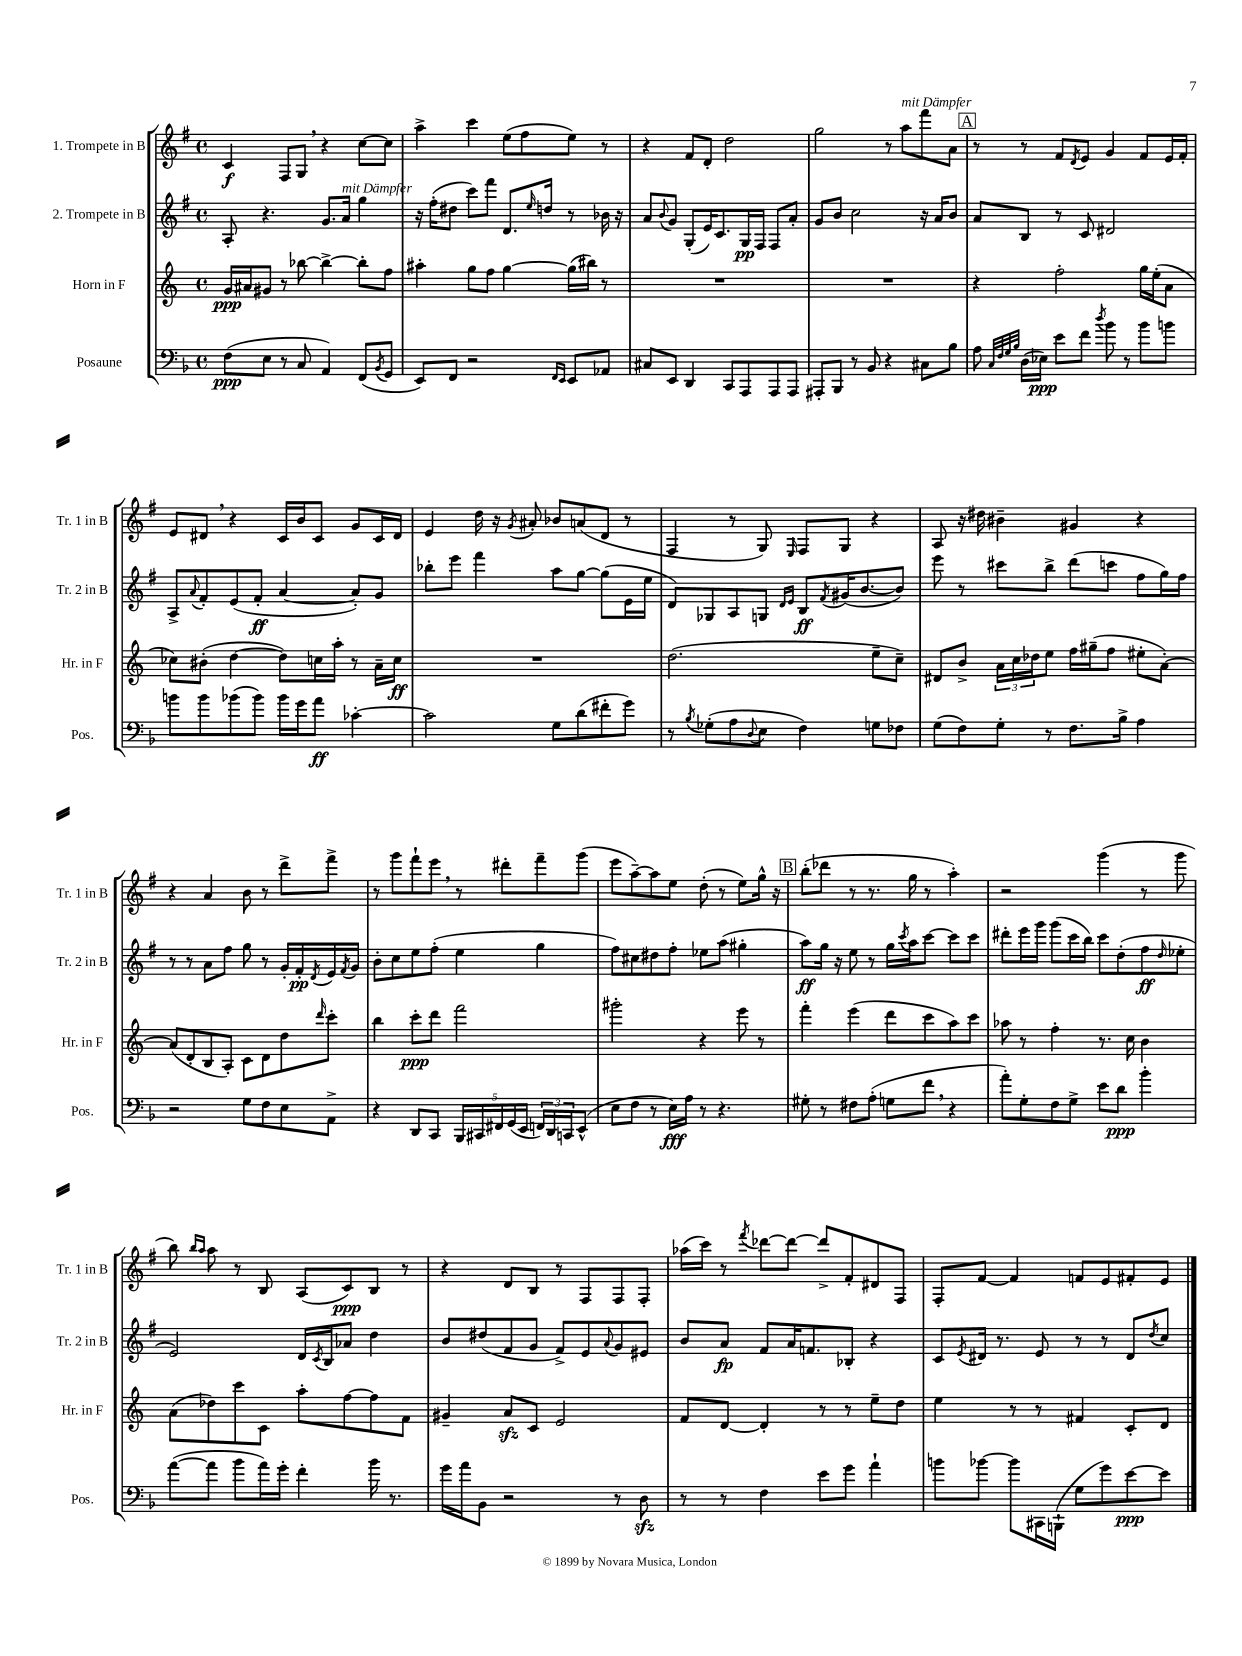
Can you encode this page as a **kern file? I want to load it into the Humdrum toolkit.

**kern	**dynam	**kern	**dynam	**kern	**dynam	**kern	**dynam
*part4	*part4	*part3	*part3	*part2	*part2	*part1	*part1
*staff4	*staff4	*staff3	*staff3	*staff2	*staff2	*staff1	*staff1
*I"Posaune	*	*I"Horn in F	*	*I"2. Trompete in B	*	*I"1. Trompete in B	*
*I'Pos.	*	*I'Hr. in F	*	*I'Tr. 2 in B	*	*I'Tr. 1 in B	*
*clefF4	*	*clefG2	*	*clefG2	*	*clefG2	*
*k[b-]	*	*k[]	*	*k[f#]	*	*k[f#]	*
*M4/4	*	*M4/4	*	*M4/4	*	*M4/4	*
*met(c)	*	*met(c)	*	*met(c)	*	*met(c)	*
=1	=1	=1	=1	=1	=1	=1	=1
(8F\L	ppp	16g/LL	ppp	8A'/	.	4c/	f
.	.	16a#X/J	.	.	.	.	.
8E\J	.	8g#X/J	.	4.r	.	.	.
8r	.	8r	.	.	.	8F#/L	.
8C/	.	[8bb-X\	.	.	.	8G,/J	.
4AA/)	.	4bb-^\_	.	8.g/L	.	4r	.
!	!	!	!	!LO:TX:a:i:t=mit Dämpfer	!	!	!
.	.	.	.	16a/Jk	.	.	.
(8FF/L	.	8bb-'\L]	.	4gg\	.	[8cc\L	.
8qBB-/	.	.	.	.	.	.	.
8GG/J	.	8ff\J	.	.	.	8cc\J]	.
=2	=2	=2	=2	=2	=2	=2	=2
8EE/L)	.	4aa#X'\	.	16r	.	4aa^\	.
.	.	.	.	(16ff#'\KL	.	.	.
8FF/J	.	.	.	8dd#X\J	.	.	.
2r	.	8gg\L	.	8ccc\L)	.	4ccc\	.
.	.	8ff\J	.	8fff#\J	.	.	.
.	.	[4gg\	.	8.d/L	.	(8ee\L	.
.	.	.	.	.	.	8ff#\	.
.	.	.	.	16qqee/	.	.	.
.	.	.	.	16ddn/Jk	.	.	.
16qqFF/LL	.	.	.	.	.	.	.
16qqEE/JJ	.	.	.	.	.	.	.
8EE/L	.	(16gg\LL]	.	8r	.	8ee\J)	.
.	.	16bb#X\JJ)	.	.	.	.	.
8AA-X/J	.	8r	.	16b-X\	.	8r	.
.	.	.	.	16r	.	.	.
=3	=3	=3	=3	=3	=3	=3	=3
8C#X/L	.	1r	.	8a/L	.	4r	.
.	.	.	.	8qqb/	.	.	.
8EE/J	.	.	.	8g/J	.	.	.
4DD/	.	.	.	(8G'/L	.	8f#/L	.
.	.	.	.	16e/K)	.	8d'/J	.
.	.	.	.	8.c/	.	.	.
8CC/L	.	.	.	.	.	2dd\	.
8AAA/	.	.	.	16G/L	pp	.	.
.	.	.	.	16F#/JJ	.	.	.
8AAA/	.	.	.	8F#/L	.	.	.
8AAA/J	.	.	.	8a'/J	.	.	.
=4	=4	=4	=4	=4	=4	=4	=4
8AAA#X'/L	.	1r	.	8g/L	.	2gg\	.
8BBB-/J	.	.	.	8b/J	.	.	.
8r	.	.	.	2cc\	.	.	.
8BB-/	.	.	.	.	.	.	.
4r	.	.	.	.	.	8r	.
!	!	!	!	!	!	!LO:TX:a:i:t=mit Dämpfer	!
.	.	.	.	.	.	8aa\L	.
8C#X\L	.	.	.	16r	.	8fff#\	.
.	.	.	.	16a/KL	.	.	.
8B-\J	.	.	.	8b/J	.	8a\J	.
!!LO:REH:place=s1:t=A
=5	=5	=5	=5	=5	=5	=5	=5
8A\	.	4r	.	8a/L	.	8r	.
32qqC/LLL	.	.	.	.	.	.	.
32qqF/	.	.	.	.	.	.	.
32qqG/	.	.	.	.	.	.	.
32qqB-/JJJ	.	.	.	.	.	.	.
(16D\LL	.	.	.	8B/J	.	8r	.
16E-X\JJ)	ppp	.	.	.	.	.	.
8e\L	.	2ff'\	.	8r	.	8f#/L	.
.	.	.	.	.	.	8qd/	.
8f\J	.	.	.	8c/	.	8e/J	.
8qdd/	.	.	.	.	.	.	.
8b-\	.	.	.	2d#X/	.	4g/	.
8r	.	.	.	.	.	.	.
8b-\L	.	16gg\LL	.	.	.	8f#/L	.
.	.	(16ee'\J	.	.	.	.	.
8bn\J	.	8a\J	.	.	.	16e/L	.
.	.	.	.	.	.	16f#'/JJ	.
!!LO:LB:g=z
=6	=6	=6	=6	=6	=6	=6	=6
8bn\L	.	8cc-X\L)	.	8A^/L	.	8e/L	.
.	.	.	.	8qqa/	.	.	.
8b\	.	(8b#X'\J	.	8f#'/	.	8d#X,/J	.
(8b-X\	.	[4dd\	.	(8e/	.	4r	.
8b-\J)	.	.	.	8f#'/J	ff	.	.
16b-\LL	.	8dd\L])	.	[4a/	.	16c/LL	.
16g\J	.	.	.	.	.	16b/J	.
8a\J	ff	16ccn\L	.	.	.	8c/J	.
.	.	16aa'\JJ	.	.	.	.	.
[4c-X'\	.	8r	.	8a'/L])	.	8g/L	.
.	.	16a~\LL	.	8g/J	.	16c/L	.
.	.	16cc\JJ	ff	.	.	16d#/JJ	.
=7	=7	=7	=7	=7	=7	=7	=7
2c-\]	.	1r	.	8bb-X'\L	.	4e/	.
.	.	.	.	8eee\J	.	.	.
.	.	.	.	4fff#\	.	16dd\	.
.	.	.	.	.	.	16r	.
.	.	.	.	.	.	8qg/	.
.	.	.	.	.	.	8a#X'/	.
8G\L	.	.	.	8aa\L	.	8b-X/L	.
(8d\	.	.	.	[8gg\J	.	(8an/	.
8f#X'\	.	.	.	(8gg\L]	.	8d/J	.
8g\J)	.	.	.	16e\L	.	8r	.
.	.	.	.	16ee\JJ	.	.	.
=8	=8	=8	=8	=8	=8	=8	=8
8r	.	(2.dd\	.	8d/L)	.	4F#/	.
8qB-/	.	.	.	.	.	.	.
(8G-X'\L	.	.	.	8G-X/	.	.	.
8A\	.	.	.	8A/	.	8r	.
8qqD/	.	.	.	.	.	.	.
8E\J	.	.	.	8Gn/J	.	8G/)	.
.	.	.	.	16qqd/LL	.	.	.
.	.	.	.	16qqe/JJ	.	16qqE/	.
4F\)	.	.	.	8B/L	ff	8F#/L	.
.	.	.	.	8qf#/	.	.	.
.	.	.	.	(16g#X/K	.	8G/J	.
.	.	.	.	[8.b/	.	.	.
8Gn\L	.	8ee~\L	.	.	.	4r	.
8F-X\J	.	8cc~\J)	.	8b/J])	.	.	.
=9	=9	=9	=9	=9	=9	=9	=9
(8G\L	.	8d#X/L	.	8eee\	.	8A/	.
8F\)	.	8b^/J	.	8r	.	16r	.
.	.	.	.	.	.	16dd#X\	.
8G'\J	.	24a\LL	.	8ccc#X\L	.	4b#X~\	.
.	.	24cc\	.	.	.	.	.
.	.	24dd-X\J	.	.	.	.	.
8r	.	8ee\J	.	8bb^\J	.	.	.
8.F\L	.	16ff\LL	.	(8ddd\L	.	4g#X/	.
.	.	(16gg#X~\J	.	.	.	.	.
.	.	8ff\J	.	8cccn\J	.	.	.
16B-^\Jk	.	.	.	.	.	.	.
4A\	.	8ee#X'\L	.	8ff#\L	.	4r	.
.	.	[8a'\J)	.	16gg\L)	.	.	.
.	.	.	.	16ff#\JJ	.	.	.
!!LO:LB:g=z
=10	=10	=10	=10	=10	=10	=10	=10
2r	.	(8a/L]	.	8r	.	4r	.
.	.	8d'/	.	8r	.	.	.
.	.	8B/	.	8a\L	.	4a/	.
.	.	8A'/J)	.	8ff#\J	.	.	.
8G\L	.	8c\L	.	8gg\	.	8b\	.
8F\	.	8d\	.	8r	.	8r	.
8E\	.	8dd\	.	16g'/LL	.	8ddd^\L	.
.	.	.	.	16f#'/	pp	.	.
.	.	16qqddd/	.	8qd/	.	.	.
8AA^\J	.	8ccc'\J	.	16e/	.	8fff#^\J	.
.	.	.	.	8qf#/	.	.	.
.	.	.	.	16g/JJ	.	.	.
=11	=11	=11	=11	=11	=11	=11	=11
4r	.	4bb\	.	8b'\L	.	8r	.
.	.	.	.	8cc\	.	8ggg\L	.
8DD/L	.	8ccc'\L	ppp	8ee\	.	8fff#`\	.
8CC/J	.	8ddd\J	.	(8ff#'\J	.	8eee,\J	.
20BBB-/LL	.	2fff\	.	4ee\	.	8r	.
20CC#X/	.	.	.	.	.	.	.
20FF#X/	.	.	.	.	.	.	.
.	.	.	.	.	.	8ddd#X'\L	.
(20GG/	.	.	.	.	.	.	.
20EE/JJ	.	.	.	.	.	.	.
24FFn/LL)	.	.	.	4gg\	.	8fff#~\	.
24DD/	.	.	.	.	.	.	.
24CCn/J	.	.	.	.	.	.	.
(8EE^^/J	.	.	.	.	.	(8ggg\J	.
=12	=12	=12	=12	=12	=12	=12	=12
8E\L	.	2ggg#X'\	.	8ff#\L)	.	8eee\L	.
8F\J	.	.	.	8cc#X\	.	[8aa~\)	.
8r	.	.	.	8dd#X\	.	8aa\]	.
16E\LL)	fff	.	.	8ff#'\J	.	8ee\J	.
16A\JJ	.	.	.	.	.	.	.
8r	.	4r	.	8ee-X\L	.	(8dd'\	.
4.r	.	.	.	(8aa\J	.	8r	.
.	.	8eee\	.	4gg#X'\	.	8ee\L)	.
.	.	8r	.	.	.	16gg^^\Jk	.
.	.	.	.	.	.	16r	.
!!LO:REH:place=s1:t=B
=13	=13	=13	=13	=13	=13	=13	=13
8G#X'\	.	4fff'\	.	8aa\L)	ff	(8bb'\L	.
8r	.	.	.	16gg\Jk	.	8ddd-X\J	.
.	.	.	.	16r	.	.	.
8F#X\L	.	(4eee\	.	8ee\	.	8r	.
(8A'\J	.	.	.	8r	.	8.r	.
8Gn\L	.	8ddd\L	.	16gg\LL	.	.	.
.	.	.	.	8qccc/	.	.	.
.	.	.	.	16aa\J	.	16gg\	.
8f,\J	.	8ccc\	.	[8ccc\J	.	8r	.
4r	.	8aa\)	.	8ccc\L]	.	4aa'\)	.
.	.	8ccc\J	.	8ccc\J	.	.	.
=14	=14	=14	=14	=14	=14	=14	=14
8a'\L)	.	8aa-X\	.	8ddd#X'\L	.	2r	.
8G'\	.	8r	.	16eee\L	.	.	.
.	.	.	.	16ggg\JJ	.	.	.
8F\	.	4ff'\	.	(8ggg\L	.	.	.
8G^\J	.	.	.	16ccc\L	.	.	.
.	.	.	.	16bb\JJ)	.	.	.
8e\L	.	8.r	.	8ccc\L	.	(4ggg\	.
8d\J	ppp	.	.	(8dd'\	.	.	.
.	.	16cc\	.	.	.	.	.
4b-'\	.	4b\	.	8ff#\	ff	8r	.
.	.	.	.	16qqdd/	.	.	.
.	.	.	.	8ee-X'\J	.	8ggg\	.
!!LO:LB:g=z
=15	=15	=15	=15	=15	=15	=15	=15
([8a\L	.	(8a\L	.	2e/)	.	8bb\)	.
.	.	.	.	.	.	16qqbb/LL	.
.	.	.	.	.	.	16qqaa/JJ	.
8a\J]	.	8dd-X\)	.	.	.	8aa\	.
8b-\L	.	8ccc\	.	.	.	8r	.
16a\L)	.	8c\J	.	.	.	8B/	.
16g'\JJ	.	.	.	.	.	.	.
4f'\	.	8aa'\L	.	16d/LL	.	(8A/L	.
.	.	.	.	8qc/	.	.	.
.	.	.	.	16B/J	.	.	.
.	.	[8ff\	.	8a-X/J	.	8c/)	ppp
16b-\	.	8ff\]	.	4dd\	.	8B/J	.
8.r	.	.	.	.	.	.	.
.	.	8f\J	.	.	.	8r	.
=16	=16	=16	=16	=16	=16	=16	=16
16g\LL	.	4g#X~/	.	8b/L	.	4r	.
16a\J	.	.	.	.	.	.	.
8BB-\J	.	.	.	(8dd#X/	.	.	.
2r	.	8azz/L	.	8f#/	.	8d/L	.
.	.	8c/J	.	8g/J	.	8B/J	.
.	.	2e/	.	8f#^/L)	.	8r	.
.	.	.	.	8e/	.	8F#/L	.
.	.	.	.	8qqa/	.	.	.
8r	.	.	.	8g/	.	8F#/	.
8Dzz\	.	.	.	8e#X/J	.	8F#'/J	.
=17	=17	=17	=17	=17	=17	=17	=17
8r	.	8f/L	.	8b/L	.	(16aa-X\LL	.
.	.	.	.	.	.	16ccc\JJ)	.
8r	.	[8d/J	.	8a/J	fp	8r	.
.	.	.	.	.	.	8qfff#/	.
4F\	.	4d'/]	.	8f#/L	.	[8ddd-X\L	.
.	.	.	.	16a/K	.	8ddd-\J_	.
.	.	.	.	8.fn/	.	.	.
8e\L	.	8r	.	.	.	8ddd-^/L]	.
8g\J	.	8r	.	8B-X'/J	.	8f#'/	.
4a`\	.	8ee~\L	.	4r	.	8d#X/	.
.	.	8dd\J	.	.	.	8F#/J	.
=18	=18	=18	=18	=18	=18	=18	=18
8bn\L	.	4ee\	.	8c/L	.	8F#'/L	.
.	.	.	.	8qe/	.	.	.
[8b-X\J	.	.	.	16d#X/Jk	.	[8f#/J	.
.	.	.	.	8.r	.	.	.
8b-\L]	.	8r	.	.	.	4f#/]	.
16CC#X\L	.	8r	.	8e/	.	.	.
(16BBBn`\JJ	.	.	.	.	.	.	.
8G\L	.	4f#X/	.	8r	.	8fn/L	.
8g\)	.	.	.	8r	.	8e/	.
[8e\	ppp	8c'/L	.	8d#/L	.	8f#X'/	.
.	.	.	.	8qdd/	.	.	.
8e\J]	.	8d/J	.	8cc/J	.	8e/J	.
==	==	==	==	==	==	==	==
*-	*-	*-	*-	*-	*-	*-	*-
